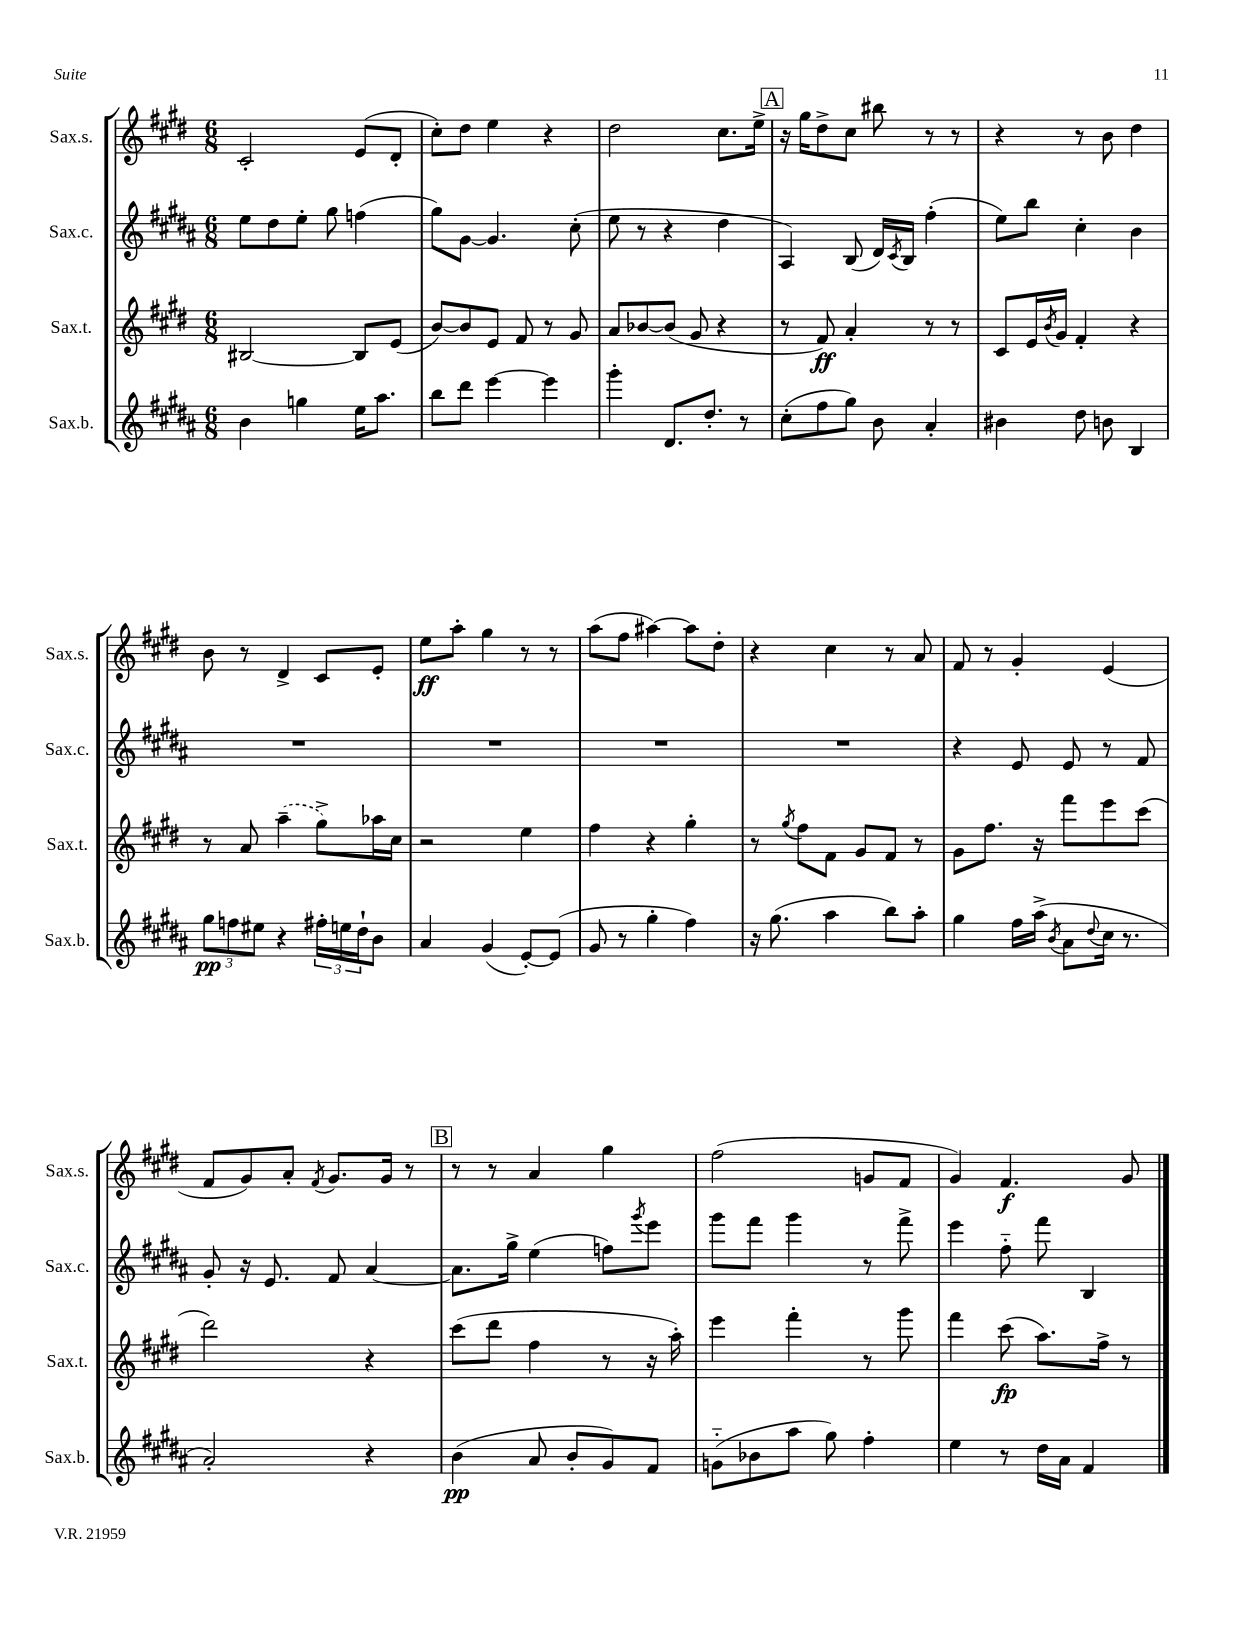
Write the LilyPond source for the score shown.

<<
\new StaffGroup <<
\new Staff = "s0" \with { instrumentName = "Sax.s." shortInstrumentName = "Sax.s." } {
    \clef treble \key e \major \numericTimeSignature \time 6/8
    cis'2-. e'8( dis'8-. |
    cis''8-.) dis''8 e''4 r4 |
    dis''2 cis''8. e''16-> |
    \mark \markup { \box "A" } r16 gis''16 dis''8-> cis''8 bis''8 r8 r8 |
    r4 r8 b'8 dis''4 |
    b'8 r8 dis'4-> cis'8 e'8-. |
    e''8\ff a''8-. gis''4 r8 r8 |
    a''8( fis''8 ais''4~) ais''8 dis''8-. |
    r4 cis''4 r8 a'8 |
    fis'8 r8 gis'4-. e'4( |
    fis'8 gis'8) a'8-. \acciaccatura { fis'8 } gis'8. gis'16 r8 |
    \mark \markup { \box "B" } r8 r8 a'4 gis''4 |
    fis''2( g'8 fis'8 |
    gis'4) fis'4.\f gis'8 \bar "|." |
}
\new Staff = "s1" \with { instrumentName = "Sax.c." shortInstrumentName = "Sax.c." } {
    \clef treble \key b \major \numericTimeSignature \time 6/8
    e''8 dis''8 e''8-. gis''8 f''4( |
    gis''8) gis'8~ gis'4. cis''8-.( |
    e''8 r8 r4 dis''4 |
    \mark \markup { \box "A" } ais4) b8( dis'16) \acciaccatura { cis'8 } b16 fis''4-.( |
    e''8) b''8 cis''4-. b'4 |
    R2. |
    R2. |
    R2. |
    R2. |
    r4 e'8 e'8 r8 fis'8 |
    gis'8-. r16 e'8. fis'8 ais'4~ |
    \mark \markup { \box "B" } ais'8. gis''16-> e''4( f''8) \acciaccatura { gis'''8 } e'''8 |
    gis'''8 fis'''8 gis'''4 r8 fis'''8-> |
    e'''4 fis''8-_ fis'''8 b4 \bar "|." |
}
\new Staff = "s2" \with { instrumentName = "Sax.t." shortInstrumentName = "Sax.t." } {
    \clef treble \key e \major \numericTimeSignature \time 6/8
    bis2~ bis8 e'8( |
    b'8~) b'8 e'8 fis'8 r8 gis'8 |
    a'8 bes'8~ bes'8( gis'8 r4 |
    \mark \markup { \box "A" } r8 fis'8\ff) a'4-. r8 r8 |
    cis'8 e'16 \acciaccatura { b'8 } gis'16 fis'4-. r4 |
    r8 a'8 \once \slurDashed a''4--( gis''8->) aes''16 cis''16 |
    r2 e''4 |
    fis''4 r4 gis''4-. |
    r8 \acciaccatura { gis''8 } fis''8 fis'8 gis'8 fis'8 r8 |
    gis'8 fis''8. r16 fis'''8 e'''8 cis'''8( |
    dis'''2) r4 |
    \mark \markup { \box "B" } cis'''8( dis'''8 fis''4 r8 r16 a''16-.) |
    e'''4 fis'''4-. r8 gis'''8 |
    fis'''4 cis'''8\fp( a''8.) fis''16-> r8 \bar "|." |
}
\new Staff = "s3" \with { instrumentName = "Sax.b." shortInstrumentName = "Sax.b." } {
    \clef treble \key b \major \numericTimeSignature \time 6/8
    b'4 g''4 e''16 ais''8. |
    b''8 dis'''8 e'''4~ e'''4 |
    gis'''4-. dis'8. dis''8.-. r8 |
    \mark \markup { \box "A" } cis''8-.( fis''8 gis''8) b'8 ais'4-. |
    bis'4 dis''8 b'8 b4 |
    \tuplet 3/2 { gis''8\pp f''8 eis''8 } r4 \tuplet 3/2 { fis''16-. e''16 dis''16-! } b'8 |
    ais'4 gis'4( e'8~-.) e'8( |
    gis'8 r8 gis''4-. fis''4) |
    r16 gis''8.( ais''4 b''8) ais''8-. |
    gis''4 fis''16 ais''16->( \acciaccatura { b'8 } ais'8 \appoggiatura { dis''8 } cis''16 r8. |
    ais'2-.) r4 |
    \mark \markup { \box "B" } b'4\pp( ais'8 b'8-. gis'8) fis'8 |
    g'8-_( bes'8 ais''8 gis''8) fis''4-. |
    e''4 r8 dis''16 ais'16 fis'4 \bar "|." |
}
>>
>>
\layout { \context { \Score \remove "Bar_number_engraver" } }
